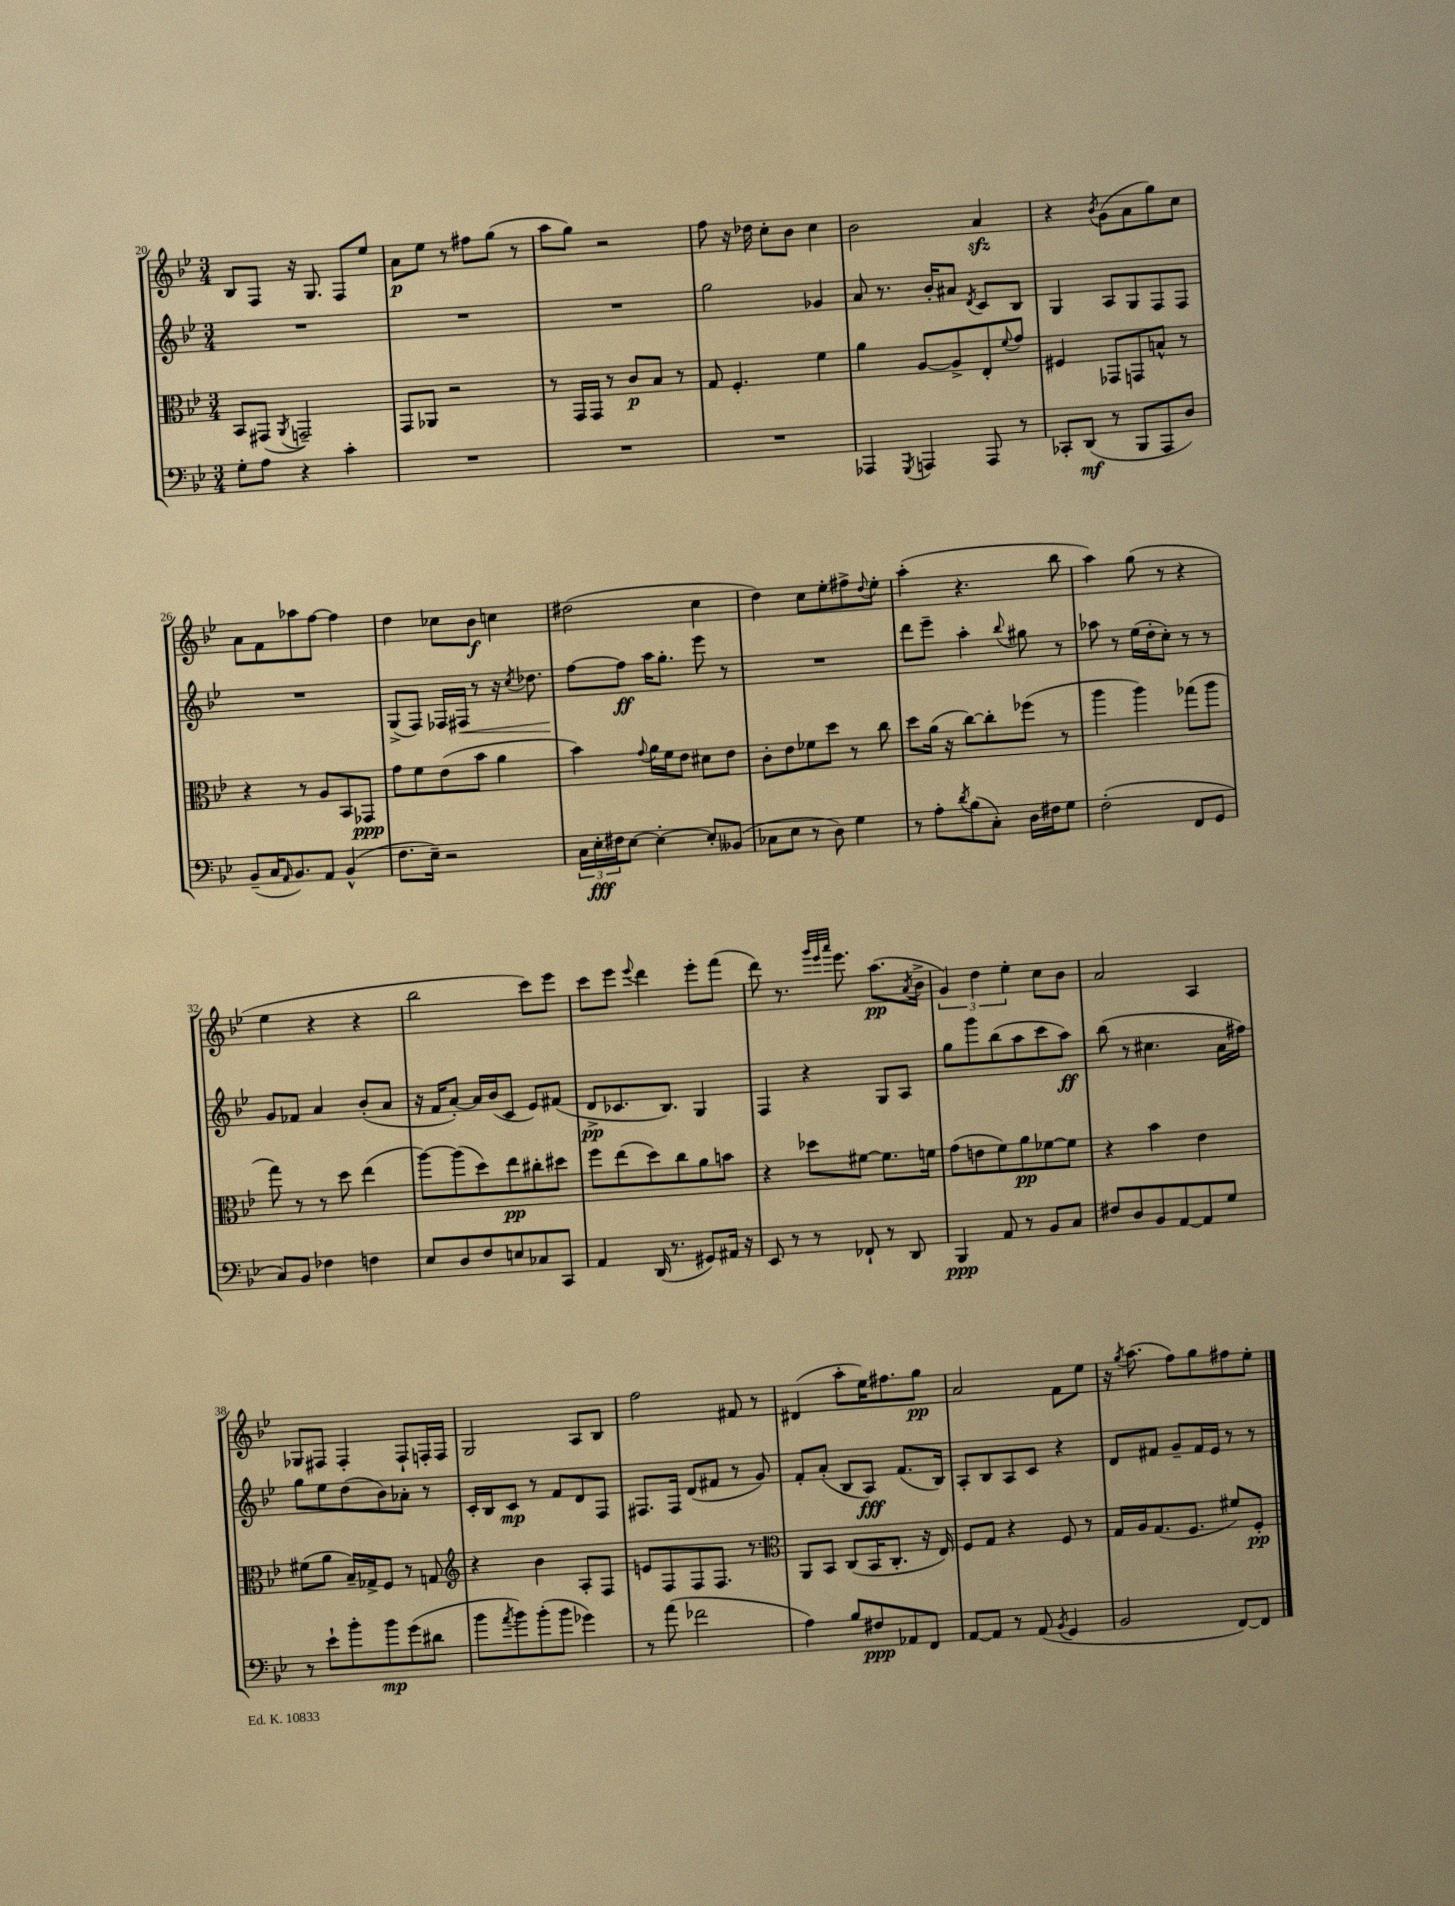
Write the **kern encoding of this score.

**kern	**dynam	**kern	**dynam	**kern	**dynam	**kern	**dynam
*part4	*part4	*part3	*part3	*part2	*part2	*part1	*part1
*staff4	*staff4	*staff3	*staff3	*staff2	*staff2	*staff1	*staff1
*clefF4	*	*clefC3	*	*clefG2	*	*clefG2	*
*k[b-e-]	*	*k[b-e-]	*	*k[b-e-]	*	*k[b-e-]	*
*M3/4	*	*M3/4	*	*M3/4	*	*M3/4	*
=20	=20	=20	=20	=20	=20	=20	=20
8G'\L	.	8BB-/L	.	2.r	.	8B-/L	.
8A\J	.	(8GG#X/J	.	.	.	8F/J	.
.	.	8qAA/	.	.	.	.	.
4r	.	2GGn~/)	.	.	.	16r	.
.	.	.	.	.	.	8.G/	.
4c'\	.	.	.	.	.	8F/L	.
.	.	.	.	.	.	8ee-/J	.
=21	=21	=21	=21	=21	=21	=21	=21
2.r	.	8GG/L	.	2.r	.	8a\L	p
.	.	8AA-X/J	.	.	.	8ee-\J	.
.	.	2r	.	.	.	8r	.
.	.	.	.	.	.	8ff#X\L	.
.	.	.	.	.	.	(8gg\J	.
.	.	.	.	.	.	8r	.
=22	=22	=22	=22	=22	=22	=22	=22
2.r	.	8r	.	2.r	.	8aa\L	.
.	.	16GG/LL	.	.	.	8gg\J)	.
.	.	16GG/JJ	.	.	.	.	.
.	.	8r	.	.	.	2r	.
.	.	8c/L	p	.	.	.	.
.	.	8B-/J	.	.	.	.	.
.	.	8r	.	.	.	.	.
=23	=23	=23	=23	=23	=23	=23	=23
2.r	.	8G/	.	2gg\	.	8ff\	.
.	.	4.F'/	.	.	.	16r	.
.	.	.	.	.	.	16dd-X\	.
.	.	.	.	.	.	8cc'\L	.
.	.	.	.	.	.	8b-\J	.
.	.	4f\	.	4g-X/	.	4cc\	.
=24	=24	=24	=24	=24	=24	=24	=24
4AAA-X/	.	4a\	.	8a/	.	2b-\	.
.	.	.	.	8.r	.	.	.
8qGGG/	.	.	.	.	.	.	.
4AAAn/	.	[8A/L	.	.	.	.	.
.	.	.	.	16b-'/KL	.	.	.
.	.	8A^/]	.	8a#X/J	.	.	.
.	.	.	.	8qd/	.	.	.
8AAA/	.	8E-'/	.	8c/L	.	4azz/	.
.	.	8qqf/	.	.	.	.	.
8r	.	8g/J	.	8B-/J	.	.	.
=25	=25	=25	=25	=25	=25	=25	=25
8CC-X'/L	.	4F#X/	.	4G/	.	4r	.
(8DD/J	mf	.	.	.	.	.	.
.	.	.	.	.	.	8qb-/	.
8r	.	8GG-X/L	.	8A/L	.	(8g\L	.
8BBB-/L	.	8GGn/	.	8G/	.	8a\	.
8AAA/	.	8Bn^^/J	.	8F/	.	8gg\)	.
8D/J)	.	8r	.	8F/J	.	8cc\J	.
!!LO:LB:g=z
=26	=26	=26	=26	=26	=26	=26	=26
(8BB-~/L	.	4r	.	2.r	.	8a\L	.
16C/K	.	.	.	.	.	8f\	.
16qqAA/	.	.	.	.	.	.	.
8.BB-/)	.	.	.	.	.	.	.
.	.	8r	.	.	.	8aa-X\	.
8AA/J	.	8A/L	.	.	.	[8ff\J	.
(4BB-^^/	.	8BB-/	.	.	.	4ff\]	.
.	.	8GG-X/J	ppp	.	.	.	.
=27	=27	=27	=27	=27	=27	=27	=27
8.F\L	.	8g\L	.	(8G^/L	.	4dd\	.
.	.	8f\	.	8F/J)	.	.	.
16E-~\Jk)	.	.	.	.	.	.	.
2r	.	(8e-\	.	16F-X/LL	.	8cc-X\L	.
!	!	!	!	!	!LO:HP:b	!	!
.	.	.	.	16F#X/JJ	<	.	.
.	.	8b-\J	.	8r	.	8b-\J	f
.	.	4a\	.	16r	.	4ccn\	.
.	.	.	.	8qcc/	.	.	.
.	.	.	.	8.dd-X\	.	.	.
=28	=28	=28	=28	=28	=28	=28	=28
24C\LL	.	4b-\)	.	[8ff\L	.	(2dd#X\	.
24E-'\	fff	.	.	.	.	.	.
24F#X\J	.	.	.	.	.	.	.
[8E-\J	.	.	.	8ff\J]	[ ff	.	.
.	.	8qqg/	.	.	.	.	.
4E-'\_	.	16a\LL	.	16aa\KL	.	.	.
.	.	16f\J	.	8.gg'\J	.	.	.
.	.	8e-\J	.	.	.	.	.
8E-'/L]	.	8d#X\L	.	8eee-\	.	4cc\	.
(8BB--X/J	.	8e-\J	.	8r	.	.	.
=29	=29	=29	=29	=29	=29	=29	=29
8C-X\L	.	8c'\L	.	2.r	.	4dd\)	.
8E-\J	.	8e-\	.	.	.	.	.
8r	.	8f-X\	.	.	.	8cc\L	.
8D\)	.	8dd\J	.	.	.	8ee-'\	.
4G\	.	8r	.	.	.	8ff#X^\	.
.	.	.	.	.	.	8qqdd/	.
.	.	8cc\	.	.	.	8ee-'\J	.
=30	=30	=30	=30	=30	=30	=30	=30
8r	.	8dd\L	.	8ddd\L	.	(4aa'\	.
8A'\L	.	(16a\Jk	.	8eee-~\J	.	.	.
.	.	16r	.	.	.	.	.
8qd/	.	.	.	.	.	.	.
(8B-\	.	[8cc\L)	.	4aa'\	.	4.r	.
8C'\J)	.	8cc'\]	.	.	.	.	.
.	.	.	.	8qqbb-/	.	.	.
16D\LL	.	(8ff-X\J	.	8gg#X\	.	.	.
16F#X\J	.	.	.	.	.	.	.
8G\J	.	8r	.	8r	.	8bb-\	.
=31	=31	=31	=31	=31	=31	=31	=31
(2F'\	.	4aa\	.	8aa-X\	.	4aa\)	.
.	.	.	.	8r	.	.	.
.	.	4aa\)	.	(16ee-\LL	.	(8gg\	.
.	.	.	.	16dd'\J	.	.	.
.	.	.	.	8cc'\J)	.	8r	.
8FF/L	.	(8gg-X\L	.	8r	.	4r	.
8GG/J	.	8aa\J	.	8r	.	.	.
!!LO:LB:g=z
=32	=32	=32	=32	=32	=32	=32	=32
8C/L)	.	8gg\)	.	8g/L	.	4ee-\	.
8BB-/J	.	8r	.	8f-X/J	.	.	.
4F-X\	.	8r	.	4a/	.	4r	.
.	.	8dd\	.	.	.	.	.
4Fn\	.	(4ee-\	.	(8b-'/L	.	4r	.
.	.	.	.	8a/J	.	.	.
=33	=33	=33	=33	=33	=33	=33	=33
8E-/L	.	[8aa\L)	.	16r	.	2bb-\	.
.	.	.	.	16f/KL	.	.	.
8D/	.	(8aa\]	.	[8a'/J)	.	.	.
8F/	.	8dd\)	.	16a/LL]	.	.	.
.	.	.	.	(16b-/J	.	.	.
8En/	.	8ee-\	pp	8c/J	.	.	.
8C-X/	.	8cc#X'\	.	8e-/L)	.	8ccc\L)	.
8CC/J	.	8dd#X\J	.	(8f#X/J	.	8eee-\J	.
=34	=34	=34	=34	=34	=34	=34	=34
4AA/	.	8ff\L	.	8d^/L	pp	8ccc\L	.
.	.	(8ee-\	.	8.c-X/	.	8eee-\J	.
.	.	.	.	.	.	8qqeee-/	.
(16DD/	.	8dd\)	.	.	.	4ddd\	.
8.r	.	.	.	8.B-/J)	.	.	.
.	.	8cc\	.	.	.	.	.
8GG#X/L)	.	8a\	.	4G/	.	8eee-'\L	.
16AA#X/Jk	.	8bn\J	.	.	.	(8fff\J	.
16r	.	.	.	.	.	.	.
=35	=35	=35	=35	=35	=35	=35	=35
8EE-/	.	4r	.	4F/	.	8ddd\)	.
8r	.	.	.	.	.	8.r	.
8r	.	8dd-X\L	.	4r	.	.	.
.	.	.	.	.	.	32qqggg/LLL	.
.	.	.	.	.	.	32qqeee-/	.
.	.	.	.	.	.	32qqaaa/JJJ	.
.	.	.	.	.	.	8.eee-\	.
8FF-X`/	.	[8f#X\J	.	.	.	.	.
8r	.	8.f#\L]	.	8G/L	.	(8.aa\L	pp
8DD/	.	.	.	8A/J	.	.	.
.	.	.	.	.	.	8qa/	.
.	.	16fn\Jk	.	.	.	16b-^\Jk	.
=36	=36	=36	=36	=36	=36	=36	=36
4BBB-/	ppp	(8g\L	.	8gg\L	.	6g/)	.
.	.	8en\	.	8ggg\	.	.	.
.	.	.	.	.	.	6dd\	.
8AA/	.	8f\)	.	(8bb-\	.	.	.
.	.	.	.	.	.	6ee-'\	.
8r	.	8a\	pp	8aa\	.	.	.
8BB-/L	.	[8f-X\	.	8ccc\	.	8cc\L	.
8C/J	.	8f-\J]	.	8aa\J)	ff	8b-\J	.
=37	=37	=37	=37	=37	=37	=37	=37
8F#X/L	.	4r	.	(8bb-\	.	2a/	.
8D/	.	.	.	8r	.	.	.
8BB-/	.	4b-\	.	4.cc#X\	.	.	.
[8AA/	.	.	.	.	.	.	.
8AA/]	.	4e-\	.	.	.	4A/	.
8G/J	.	.	.	16a\LL	.	.	.
.	.	.	.	16ff#X\JJ)	.	.	.
!!LO:LB:g=z
=38	=38	=38	=38	=38	=38	=38	=38
8r	.	(8f#X\L	.	8gg\L	.	8G-X/L	.
8e-`\L	.	8a\J	.	8ee-\	.	8F#X/J	.
8b-'\	.	16B-~/LL)	.	(8dd\	.	4F#'/	.
.	.	16G-X^/J	.	.	.	.	.
8b-\	mp	8F/J	.	8b-\)	.	.	.
(8g\	.	8r	.	8a-X'\J	.	8F#`/L	.
8d#X\J	.	8Gn/	.	8r	.	16Fn'/L	.
.	.	.	.	.	.	16F/JJ	.
=39	=39	=39	=39	=39	=39	=39	=39
*	*	*clefG2	*	*	*	*	*
8b-\L	.	4r	.	16c'/LL	.	2G/	.
.	.	.	.	16B-/J	.	.	.
8qa/	.	.	.	.	.	.	.
8b-\)	.	.	.	8c/J	mp	.	.
(8b-'\	.	4b-\	.	8r	.	.	.
8b-\J	.	.	.	8f/L	.	.	.
4g-X\)	.	8A'/L	.	8d/	.	8A/L	.
.	.	8F/J	.	8F/J	.	8B-/J	.
=40	=40	=40	=40	=40	=40	=40	=40
8r	.	8en/L	.	8.F#X/L	.	2ff\	.
(8a\	.	8F/	.	.	.	.	.
.	.	.	.	16F#/Jk	.	.	.
2f-X\	.	8F/	.	(8d/L	.	.	.
.	.	8.F/J	.	8f#X/J	.	.	.
.	.	.	.	8r	.	8f#X/	.
.	.	8.r	.	.	.	.	.
.	.	.	.	8g/)	.	8r	.
=41	=41	=41	=41	=41	=41	=41	=41
*	*	*clefC3	*	*	*	*	*
4A\)	.	8AA/L	.	8f'/L	.	(4d#X/	.
.	.	8BB-/J	.	(8a'/J	.	.	.
8B-/L	.	(8C/L	.	8B-/L	.	8aa'\L	.
8F#X/	ppp	16BB-/K	.	8A/J)	fff	16ee-\K)	.
.	.	8.C'/J	.	.	.	8.ff#X\	.
8AA-X/	.	.	.	(8.f/L	.	.	.
8FF/J	.	16r	.	.	.	8gg\J	pp
.	.	16E-/)	.	16B-/Jk)	.	.	.
=42	=42	=42	=42	=42	=42	=42	=42
[8AA/L	.	8F/L	.	8A'/L	.	2a/	.
8AA/J]	.	8G/J	.	8B-/	.	.	.
8r	.	4r	.	8A/	.	.	.
(8AA/	.	.	.	8c/J	.	.	.
8qBB-/	.	.	.	.	.	.	.
4GG/	.	8F/	.	4r	.	8f\L	.
.	.	8r	.	.	.	8ee-\J	.
=43	=43	=43	=43	=43	=43	=43	=43
2BB-/	.	16G/LL	.	8d/L	.	16r	.
.	.	.	.	.	.	8qgg/	.
.	.	16A/J	.	.	.	(8.aa\	.
.	.	(8.G/	.	8f#X/J	.	.	.
.	.	.	.	8g~/L	.	8ff\L)	.
.	.	8.F/J	.	.	.	.	.
.	.	.	.	16f#/L	.	8gg\	.
.	.	.	.	16e-/JJ	.	.	.
[8FF/L)	.	8f#X/L)	.	8r	.	8ff#X\	.
8FF/J]	.	8F'/J	pp	8r	.	8ee-'\J	.
==	==	==	==	==	==	==	==
*-	*-	*-	*-	*-	*-	*-	*-
